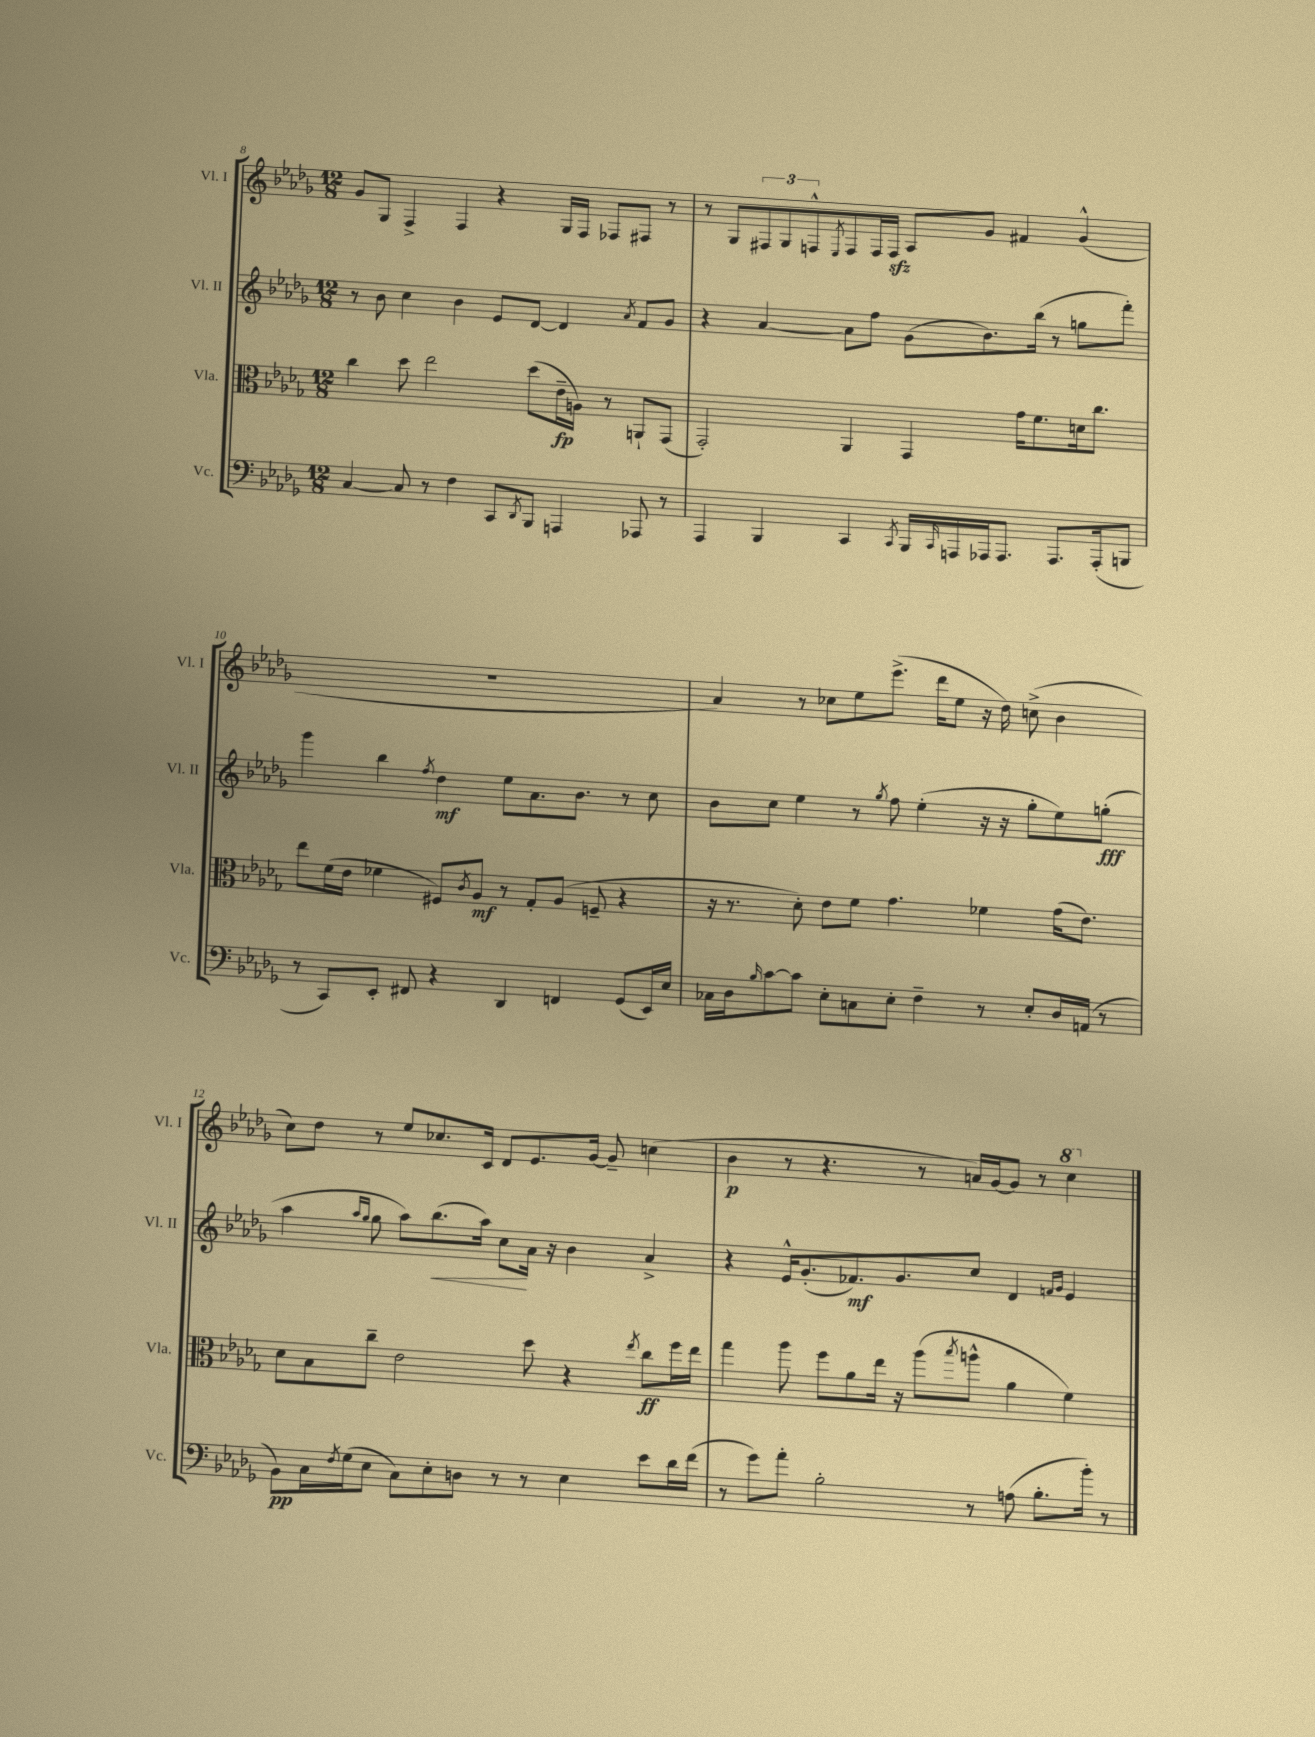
<<
\new StaffGroup <<
\new Staff = "s0" \with { instrumentName = "Vl. I" shortInstrumentName = "Vl. I" } {
    \clef treble \key des \major \numericTimeSignature \time 12/8
    ges'8 ges8 f4-> f4 r4 ges16 f16 fes8 fis8 r8 |
    r8 ges8 \tuplet 3/2 { fis8 ges8 f8-^ } \acciaccatura { ees8 } f8 f16 f16\sfz aes8 ges'8 fis'4 ges'4-^( |
    R1. |
    aes'4) r8 ces''8 ees''8 ees'''8.->( des'''16 ees''8 r16 des''16) c''8->( bes'4 |
    c''8) des''8 r8 ees''8 ces''8. c'16 des'8 ees'8. ges'16~ ges'8-- c''4( |
    bes'4\p r8 r4. r8 a'16) ges'16~ ges'8 r8 \ottava #1 c'''4 \ottava #0 \bar "|." |
}
\new Staff = "s1" \with { instrumentName = "Vl. II" shortInstrumentName = "Vl. II" } {
    \clef treble \key des \major \numericTimeSignature \time 12/8
    r8 bes'8 c''4 bes'4 ees'8 des'8~ des'4 \acciaccatura { aes'8 } f'8 ges'8 |
    r4 aes'4~ aes'8 f''8 ges'8( bes'8.) bes''16( r8 g''8 f'''8-.) |
    ges'''4 bes''4 \acciaccatura { f''8 } des''4\mf ees''8 aes'8. bes'8. r8 c''8 |
    bes'8 c''8 ees''4 r8 \acciaccatura { ges''8 } f''8 ees''4-.( r16 r16 ges''8-. ees''8) g''8-.\fff( |
    aes''4 \grace { aes''16 ges''16 } ges''8 aes''8) bes''8.\<( aes''16) c''8\! aes'16 r16 bes'4 aes'4-> |
    r4 ees'16-^ ges'8.-.( fes'8.\mf) ges'8. c''8 des'4 \grace { f'16 ges'16 } ees'4 \bar "|." |
}
\new Staff = "s2" \with { instrumentName = "Vla." shortInstrumentName = "Vla." } {
    \clef alto \key des \major \numericTimeSignature \time 12/8
    c''4 des''8 ees''2 des''8( ees'16--\fp a16) r8 a,8-! ges,8( |
    ges,2-.) aes,4 ges,4 ges'16 f'8. d'16 c''8. |
    ees''8 f'16( ees'16 fes'4 fis8) \acciaccatura { c'8 } aes8\mf r8 ges8-. aes8( f8-- r4 |
    r16 r8. des'8-.) ees'8 f'8 ges'4. fes'4 ges'16( ees'8.) |
    des'8 bes8 c''8-- ees'2 des''8 r4 \acciaccatura { ees''8 } c''8\ff f''16 ees''16 |
    ges''4 aes''8 f''8 aes'8 ees''16 r16 aes''8( \acciaccatura { bes''8 } a''8-^ aes'4 f'4) \bar "|." |
}
\new Staff = "s3" \with { instrumentName = "Vc." shortInstrumentName = "Vc." } {
    \clef bass \key des \major \numericTimeSignature \time 12/8
    c4~ c8 r8 f4 c,8 \acciaccatura { des,8 } bes,,8 a,,4 aes,,8 r8 |
    aes,,4 bes,,4 c,4 \acciaccatura { c,8 } bes,,16 \grace { c,16 } a,,16 aes,,16 aes,,8. aes,,8. aes,,16-.( b,,8 |
    r8 c,8) ees,8-. fis,8 r4 des,4 f,4 ges,8( ees,16) ees16 |
    ces16 des16 \grace { bes16 } c'8~ c'8 ees8-. c8 ees8-. f4-- r8 ees8-. des16 a,16( r8 |
    bes,8\pp) c16 \acciaccatura { f8 } ges16( ees8 c8) ees8-. d8 r8 r8 ees4 ees'8 des'16 f'16( |
    r8 ges'8) aes'8-. bes2-. r8 a8( bes8.-. bes'16-.) r8 \bar "|." |
}
>>
>>
\layout { \context { \Score currentBarNumber = #8 } }
